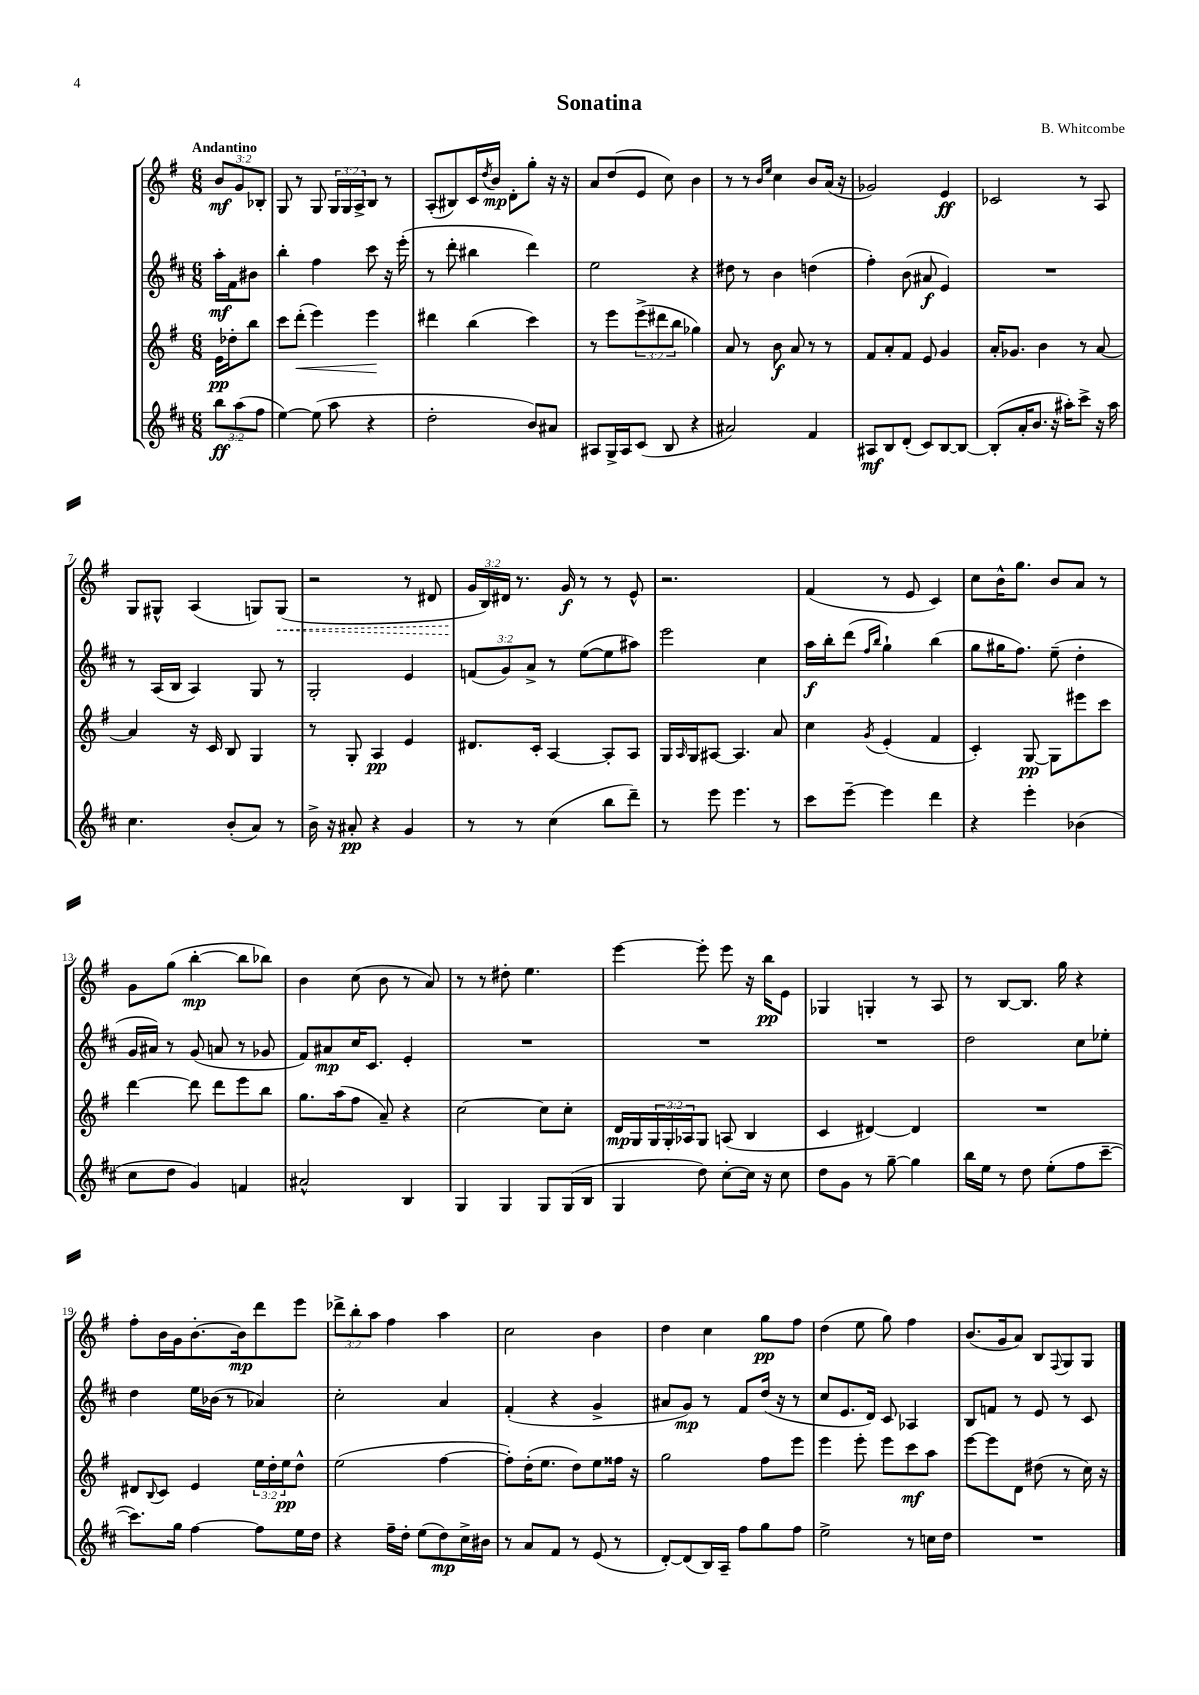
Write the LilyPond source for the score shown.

\header { title = "Sonatina" composer = "B. Whitcombe" }
<<
\new StaffGroup <<
\new Staff = "s0" {
    \clef treble \key g \major \numericTimeSignature \time 6/8 \override Staff.TupletNumber.text = #tuplet-number::calc-fraction-text \partial 4 \tempo "Andantino"
    \tuplet 3/2 { b'8\mf g'8 bes8-. } |
    g8 r8 g8 \tuplet 3/2 { g16 g16 a16-> } b8 r8 |
    a8-.( bis8) c'16 \acciaccatura { d''8 } b'16\mp d'8-. g''8-. r16 r16 |
    a'8 d''8( e'8 c''8) b'4 |
    r8 r8 \grace { b'16 e''16 } c''4 b'8 a'16( r16 |
    ges'2) e'4\ff |
    ces'2 r8 a8 |
    g8 gis8-^ a4( g8) \once \override Hairpin.style = #'dashed-line g8\<( |
    r2 r8 dis'8 |
    \tuplet 3/2 { g'16\! b16) dis'16 } r8. g'16\f r8 r8 e'8-^ |
    r2. |
    fis'4( r8 e'8 c'4) |
    c''8 b'16-^ g''8. b'8 a'8 r8 |
    g'8 g''8( b''4~-.\mp b''8 bes''8) |
    b'4 c''8( b'8 r8 a'8) |
    r8 r8 dis''8-. e''4. |
    e'''4~ e'''8-. e'''8 r16 b''16\pp e'8 |
    ges4 g4-. r8 a8 |
    r8 b8~ b8. g''16 r4 |
    fis''8-. b'16 g'16 b'8.~-. b'16\mp d'''8 e'''8 |
    \tuplet 3/2 { des'''8-> b''8-. a''8 } fis''4 a''4 |
    c''2 b'4 |
    d''4 c''4 g''8\pp fis''8 |
    d''4( e''8 g''8) fis''4 |
    b'8.( g'16 a'8) b8 \appoggiatura { fis8 } g8 g8 \bar "|." |
}
\new Staff = "s1" {
    \clef treble \key d \major \numericTimeSignature \time 6/8 \override Staff.TupletNumber.text = #tuplet-number::calc-fraction-text \partial 4
    a''16-.\mf fis'16 bis'8 |
    b''4-. fis''4 cis'''8 r16 e'''16-.( |
    r8 d'''8-. bis''4 d'''4) |
    e''2 r4 |
    dis''8 r8 b'4 d''4( |
    fis''4-.) b'8( ais'8\f e'4) |
    R2. |
    r8 a16( b16 a4) g8 r8 |
    g2-. e'4 |
    \tuplet 3/2 { f'8( g'8) a'8-> } r8 e''8~( e''8 ais''8) |
    e'''2 cis''4 |
    a''16\f b''16-. d'''8( \grace { fis''16 b''16 } g''4-!) b''4( |
    g''8 gis''16 fis''8.) e''8--( d''4-. |
    g'16 ais'16) r8 g'8( a'8 r8 ges'8 |
    fis'8) ais'8\mp cis''16 cis'8. e'4-. |
    R2. |
    R2. |
    R2. |
    d''2 cis''8 ees''8-. |
    d''4 e''16 bes'16( r8 aes'4) |
    cis''2-. a'4 |
    fis'4-.( r4 g'4-> |
    ais'8 g'8\mp) r8 fis'8 d''16( r16 r8 |
    cis''8 e'8. d'16) cis'8 aes4 |
    b8 f'8 r8 e'8 r8 cis'8 \bar "|." |
}
\new Staff = "s2" {
    \clef treble \key g \major \numericTimeSignature \time 6/8 \override Staff.TupletNumber.text = #tuplet-number::calc-fraction-text \partial 4
    e'16\pp des''16-. b''8 |
    c'''8 d'''8-.\<( e'''4) e'''4\! |
    dis'''4 b''4( c'''4) |
    r8 e'''8 \tuplet 3/2 { e'''8->( dis'''8 b''8 } ges''4) |
    a'8 r8 b'8\f a'8 r8 r8 |
    fis'8 a'8-. fis'8 e'8 g'4 |
    a'16-. ges'8. b'4 r8 a'8~ |
    a'4 r16 c'16 b8 g4 |
    r8 g8-. a4\pp e'4 |
    dis'8. c'16-. a4~ a8-. a8 |
    g16 \grace { a16 } g16 ais8~ ais4. a'8 |
    c''4 \acciaccatura { g'8 } e'4-.( fis'4 |
    c'4-.) g8~\pp g8 eis'''8 c'''8 |
    d'''4~ d'''8 d'''8 e'''8 b''8 |
    g''8. a''16( fis''8 a'8--) r4 |
    c''2~ c''8 c''8-. |
    d'16\mp g16 \tuplet 3/2 { g16 g16-. aes16 } g8 a8( b4 |
    c'4 dis'4~) dis'4 |
    R2. |
    dis'8 \appoggiatura { b8 } c'8 e'4 \tuplet 3/2 { e''16 d''16-. e''16\pp } d''8-^ |
    e''2( fis''4~ |
    fis''8-.) d''16-.( e''8. d''8) e''8 fisis''16 r16 |
    g''2 fis''8 e'''8 |
    e'''4 e'''8-. e'''8 c'''8\mf a''8 |
    e'''8~ e'''8 d'8 dis''8( r8 c''16) r16 \bar "|." |
}
\new Staff = "s3" {
    \clef treble \key d \major \numericTimeSignature \time 6/8 \override Staff.TupletNumber.text = #tuplet-number::calc-fraction-text \partial 4
    \tuplet 3/2 { b''8\ff a''8( fis''8 } |
    e''4~) e''8( a''8 r4 |
    d''2-. b'8) ais'8 |
    ais8 g16-> ais16 cis'8( b8 r4 |
    ais'2) fis'4 |
    ais8\mf b8 d'8-.( cis'8) b8~ b8~ |
    b8-.( a'16-. b'8. r16 ais''16-.) cis'''8-> r16 ais''16 |
    cis''4. b'8-.( a'8) r8 |
    b'16-> r16 ais'8-.\pp r4 g'4 |
    r8 r8 cis''4( b''8 d'''8--) |
    r8 e'''8 e'''4. r8 |
    cis'''8 e'''8~-- e'''4 d'''4 |
    r4 e'''4-. bes'4( |
    cis''8 d''8 g'4) f'4 |
    ais'2-^ b4 |
    g4 g4 g8 g16( b16 |
    g4 d''8) cis''8~-. cis''16 r16 cis''8 |
    d''8 g'8 r8 g''8~-- g''4 |
    b''16 e''16 r8 d''8 e''8-.( fis''8 cis'''8~-- |
    cis'''8.) g''16 fis''4~ fis''8 e''16 d''16 |
    r4 fis''16-- d''16-. e''8( d''8\mp) cis''16-> bis'16 |
    r8 a'8 fis'8 r8 e'8( r8 |
    d'8~-.) d'8( b16) a16-- fis''8 g''8 fis''8 |
    e''2-> r8 c''16 d''16 |
    R2. \bar "|." |
}
>>
>>
